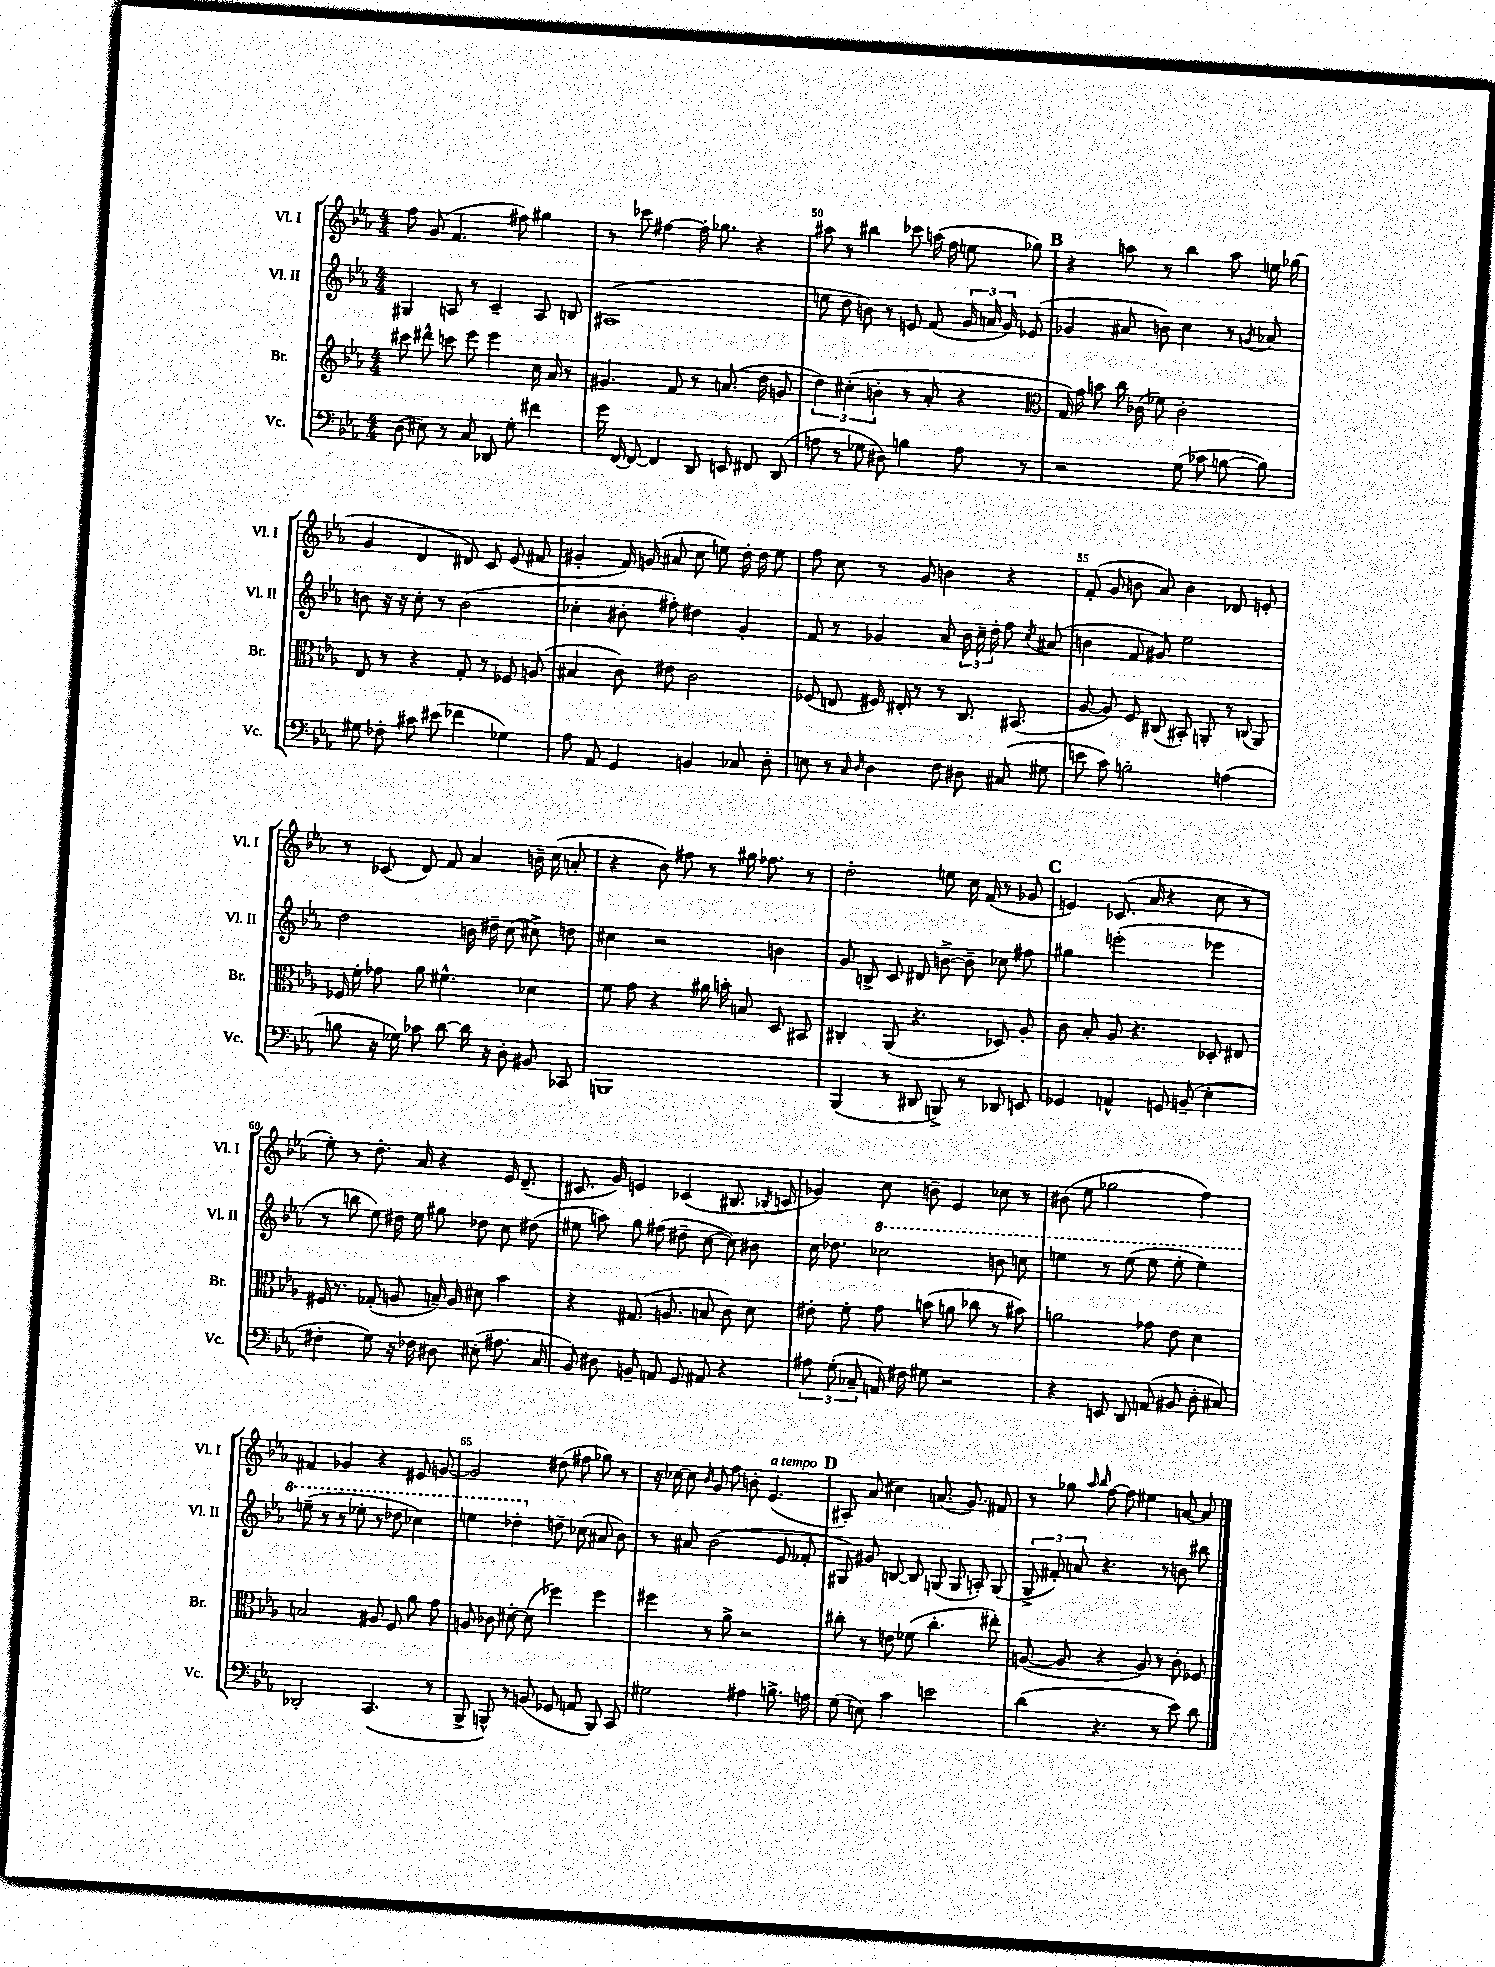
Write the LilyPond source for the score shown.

<<
\new StaffGroup <<
\new Staff = "s0" \with { instrumentName = "Vl. I" shortInstrumentName = "Vl. I" } {
    \clef treble \key ees \major \numericTimeSignature \time 4/4
    \autoBeamOff f''8 g'8( f'4. fis''8) gis''4 |
    r8 ces'''8 fis''4~ fis''16-. ges''8. r4 |
    ais''8 r8 bis''4 ces'''8 a''16( f''16 e''8 ges''8) |
    \mark \markup { \bold "B" } r4 a''8 r8 bes''4 a''8 e''16 ges''16( |
    g'4 d'4 dis'8) c'8 ees'8( fis'8 |
    gis'4-. f'16) g'16( ais'8 c''8 e''8) d''16-. d''16 e''8 |
    f''8 c''8 r8 g'8 b'4 r4 |
    f'8-.( g'8 b'8 aes'8) b'4 des'8 e'8-. |
    r8 ces'8( d'8) f'8 aes'4 b'16-- c''16( a'8-. |
    r4 bes'8) fis''8 r8 gis''16 fes''8. r8 |
    d''2-. e''8 c''16 f'16( r8 ges'8 |
    \mark \markup { \bold "C" } e'4) ces'8.( aes'16 r4 c''8 r8 |
    ees''8-.) r8 d''8.-. aes'16 r4 ees'16 d'8.--( |
    cis'8. g'16) e'4 ces'4( bis8. \acciaccatura { bes8 } c'16 |
    ges'4) c''8 b'8-- ees'4 ces''8 r8 |
    bis'8( ees''8 ges''2 f''4) |
    fis'4 ges'4 r4 eis'8 g'8~ |
    g'2 dis''8( fis''8 ges''8) r8 |
    r16 ces''16~ ces''8 \grace { bes'16 } g'8 f''8 b'8-. ees'4.^\markup { \italic "a tempo" }( |
    \mark \markup { \bold "D" } ais8-.) aes'8( cis''4) a'8.( g'8.) fis'8 |
    r8 ges''8 \grace { aes''16 bes''16 } f''8~ f''8 eis''4 a'8~ a'8 \bar "|." |
}
\new Staff = "s1" \with { instrumentName = "Vl. II" shortInstrumentName = "Vl. II" } {
    \clef treble \key ees \major \numericTimeSignature \time 4/4
    \autoBeamOff gis4 a8 r8 c'4-- a8 b8 |
    ais1( |
    e''8 d''8 b'8) r8 e'8 f'8( \tuplet 3/2 { g'16 a'16 g'16) } ees'8( |
    \mark \markup { \bold "B" } ges'4 ais'8 b'8) c''4 r8 \acciaccatura { g'8 } aes'8 |
    b'8 r16 r16 c''8-. r8 b'2( |
    ces''4-. bis'8-. fis''8-.) dis''4 g'4-. |
    f'8 r8 ges'4 aes'8 \tuplet 3/2 { bes'16 c''16-- d''16-. } f''8 \acciaccatura { c''8 } ais'8( |
    b'4 f'8 gis'8) ees''2 |
    d''2 b'16 dis''16-- c''8( cis''8->) d''8 |
    cis''4 r2 b'4 |
    g'8 b8-> c'8 dis'8 b'8~-> b'8-- ces''8 fis''8 |
    \mark \markup { \bold "C" } gis''4 e'''2-.( ees'''4 |
    r8 b''8 ees''8) dis''16 ees''16 gis''8 des''8 c''8 dis''8( |
    eis''8 a''8) g''8 fis''8( dis''8-- c''8~ c''8) bis'8 |
    c''16 des''8. \ottava #1 ces'''2 b''8 c'''8 |
    e'''4 r8 e'''8( e'''8 e'''8-. e'''4) |
    e'''8--( r8 r8 ees'''8-. r8 des'''8 ces'''4) |
    e'''4 des'''4-. \ottava #0 d''!8-- ces''8( ais'8 bes'8) |
    r8 ais'8 bes'2( ees'8 fes'8-. |
    \mark \markup { \bold "D" } gis8) gis'8 b8~ b8 g8( g8 a8-.) g8( |
    \tuplet 3/2 { g8-> fis'8-.) a'8 } r4. r8 b'8 bis''8 \bar "|." |
}
\new Staff = "s2" \with { instrumentName = "Br." shortInstrumentName = "Br." } {
    \clef treble \key ees \major \numericTimeSignature \time 4/4
    \autoBeamOff cis'''8 dis'''8-^ c'''8 ees'''8 ees'''4 c''16 aes'16 r8 |
    gis'4. f'8 r8 a'8.( d''16 g'8 |
    \tuplet 3/2 { d''4) cis''4-.( b'4-. } r8 aes'8-. r4 |
    \mark \markup { \bold "B" } \clef alto g16) g'16 b'8 c''16 ces'16( fes'8) ces'2-. |
    ees8 r8 r4 g8-. r8 fes8 a8( |
    bis4 c'8) eis'8 c'2 |
    fes8( e8 fis16) eis16-. r8 r8 c8. bis,8.( |
    aes8~ aes8) f8 cis8( bis,8-.) a,8-. r8 \appoggiatura { c8 } a,8 |
    fes16 f'16-. ges'8 aes'8 fis'4.-^ des'4 |
    f'8 g'8 r4 ais'16 b'16-. b8 d8 bis,8 |
    cis4-. aes,8( r4. des8) aes8-. |
    \mark \markup { \bold "C" } c'8 bes8-. aes8 r4. des8-. eis8 |
    fis16 r8. ges8-.( a8 b16--) a16 dis'8 bes'4 |
    r4 gis8.( a8. b8 c'8) d'8 |
    eis'8-. f'8-. g'8 b'8( a'8 ces''8 r8 bis'8) |
    a'2 ges'8 ees'8 d'4 |
    b2 ais8 f8 aes'8 g'8 |
    a8 ces'8 dis'8~-. dis'8( fes''4) fes''4 |
    fis''4 r8 aes'8-> r2 |
    \mark \markup { \bold "D" } cis''8-. r8 e'8 fes'8( cis''4.-. eis''8-.) |
    a8~( a8 r4 a8) r8 c'8-. fes8 \bar "|." |
}
\new Staff = "s3" \with { instrumentName = "Vc." shortInstrumentName = "Vc." } {
    \clef bass \key ees \major \numericTimeSignature \time 4/4
    \autoBeamOff d8( eis8) r8 c8 des,8 g8-. fis'4 |
    g'16 f,16~ f,8~ f,4 d,8 e,8 fis,8 d,8( |
    a8 r8 ges8 dis8) b4 a8 r8 |
    \mark \markup { \bold "B" } r2 g8( ces'8 b8~ b8) |
    gis8 fes8-. cis'8 eis'8( fes'4 ges4) |
    aes8 aes,8 g,4 b,4 ces8 d8-. |
    e8 r8 \grace { c16 d16 } d4 f8 dis8 cis8( gis8 |
    e'8 c'8) b2-. a4( |
    b8 r16 ges16) ces'8 d'8~ d'16 r16 d8-. bis,8 ces,8 |
    b,,1 |
    bes,,4( r8 dis,8 b,,8->) r8 des,8 e,8 |
    \mark \markup { \bold "C" } ges,4 a,4-^ g,8 b,8--( ees4-. |
    fis4-. g8) r16 fes16 dis8 eis8-.( ais8. c16 |
    bes,8) dis8 b,8-- a,8 g,8 ais,8 r4 |
    \tuplet 3/2 { ais8 g8-.( ces8-- } a,16) fis16 gis8 r2 |
    r4 e,8 d,8 a,8( bis,8 d8-. cis8) |
    des,2-. c,4.( r8 |
    bes,,8-> b,,8-^) r8 b,8( ges,8 a,8 b,,8) c,8 |
    gis2 ais4 b8.-> a16 |
    \mark \markup { \bold "D" } g8( e8) c'4 e'2 |
    d'4( r4. r8 ees'8) d'8 \bar "|." |
}
>>
>>
\layout { \context { \Score currentBarNumber = #48 \override BarNumber.break-visibility = ##(#f #t #t) barNumberVisibility = #(every-nth-bar-number-visible 5) } }
